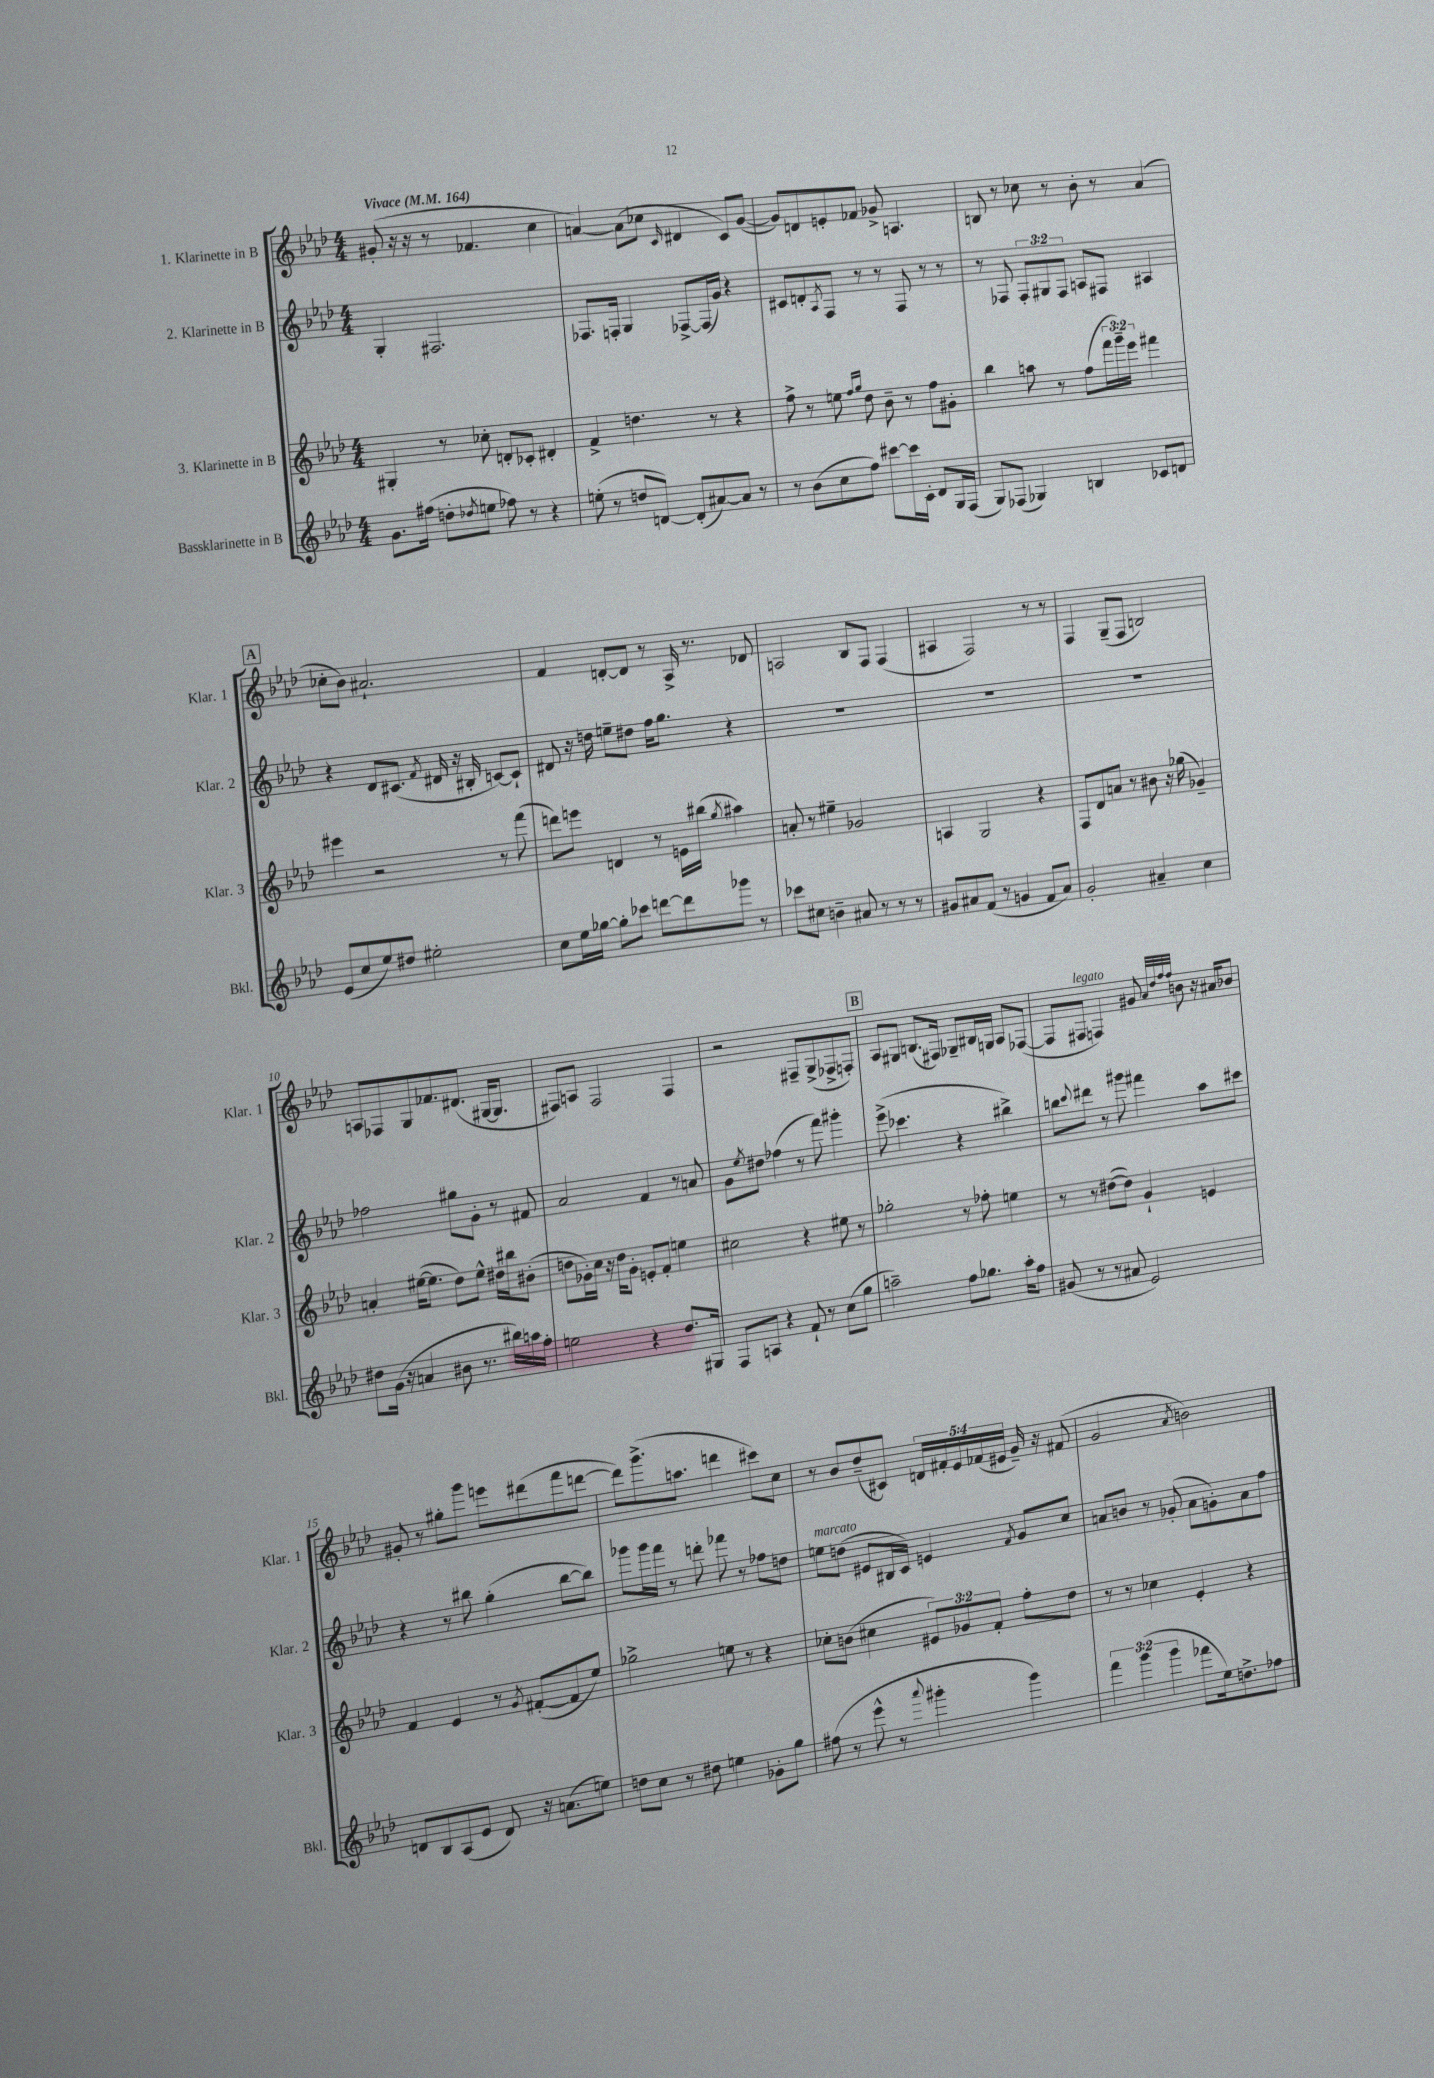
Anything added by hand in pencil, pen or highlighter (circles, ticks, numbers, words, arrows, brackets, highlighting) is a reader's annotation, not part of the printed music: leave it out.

**kern	**kern	**kern	**kern
*staff4	*staff3	*staff2	*staff1
*clefG2	*clefG2	*clefG2	*clefG2
*k[b-e-a-d-]	*k[b-e-a-d-]	*k[b-e-a-d-]	*k[b-e-a-d-]
*M4/4	*M4/4	*M4/4	*M4/4
*MM164	*MM164	*MM164	*MM164
8.g	4G#'	4G'	(8g#'
.	.	.	16r
(16ff#	.	.	16r
8dd'	8r	2.F#	8r
8qdd-	.	.	.
8ee	8cc-'	.	4.f-
8ff-)	8d'	.	.
8r	8c-'	.	.
4r	4d#'	.	4cc
=	=	=	=
(8ee'	4f^	8.F-	[4a)
8r	.	.	.
.	.	16F'	.
8dd	4.dd	4G	(8a]
[8d)	.	.	8cc-
.	.	.	16qqc
(8d']	.	[8F-^	4d#
[8a#)	8r	(16F-]	.
.	.	16g)	.
8a#]	4r	4r	8c)
8r	.	.	([8g
=	=	=	=
8r	8ff^	8c#	8g])
(8b-	8r	8d'	8d
.	.	8qA-	.
8cc	8ee	8F	8e'
.	16qqff	.	.
.	16qqgg	.	.
8ff)	8dd-	8r	8f-
[8ccc#	8b-~	8r	8g-^
16ccc#]	8r	8F	4.A
16c'	.	.	.
8d-	8ff	8r	.
16G	8g#'	8r	.
(16F	.	.	.
=	=	=	=
8G)	4bb-	8r	8B
(8F-	.	8F-	8r
4G-)	8aa	12F-'	8cc-
.	.	12G#	.
.	8r	.	8r
.	.	12F-	.
4B	(8ff	8A	8b-'
.	24fff	8F#	8r
.	24ggg~)	.	.
.	24eee-	.	.
8c-	4fff#	4A#	(4a-
8d	.	.	.
=	=	=	=
(8e-	4eee#	4r	8cc-'
8cc	.	.	8b-)
8ee-)	2r	8d-	2.a#`
8dd#	.	(8.c#	.
2ee#'	.	.	.
.	.	8qf	.
.	.	16d#	.
.	.	16r	.
.	.	16B#'	.
.	8r	[8c)	.
.	(8fff	8c`]	.
=	=	=	=
8cc	8ddd)	8d#	4f
16ee-	8eee	16r	.
[16gg-	.	16dd	.
8gg-']	4d	8ee~	[8d'
8ccc-	.	8dd#	8d]
[8ddd	8r	16ff	8r
.	.	8.gg	.
8ddd]	16e	.	16A-^
.	(16bb#	.	8.r
.	8qgg	.	.
8ggg-	4aa#)	4r	.
8r	.	.	8d-
=	=	=	=
8ccc-	8a'	1r	2A
8cc#	8r	.	.
4b~	4ee#~	.	.
8a#	2g-	.	8B-
8r	.	.	8F
8r	.	.	(4F
8r	.	.	.
=	=	=	=
8g#	4A	1r	4A#
8a#	.	.	.
(8f	2G	.	2F)
8r	.	.	.
4g	.	.	.
8f	4r	.	8r
8a#)	.	.	8r
=	=	=	=
2g'	8F	1r	4F
.	8d-	.	.
.	8a	.	(8G~
.	8r	.	8F
4a#~	8b#	.	2B)
.	16r	.	.
.	(16gg-	.	.
4cc	4g-~)	.	.
=	=	=	=
8dd#	4a'	2ff-	8A
(16g	.	.	8F-
16r	.	.	.
4a	([16ee#	.	8G
.	8.ee#]	.	.
.	.	.	8.f-
8b#	8dd-)	8gg#	.
.	.	.	(8.d#
8.r	8ee#^^	8g'	.
.	16dd#	8r	[16G#
16bb#)	16bb#	.	8.G#]
16aa	(8b#'	8f#	.
16ff'	.	.	.
=	=	=	=
2ee	8dd	2a-	8F#)
.	16g-')	.	8A
.	16cc	.	.
.	16r	.	2F#
.	16dd	.	.
.	8g-'	.	.
4r	8e'	4f	.
.	8f'	.	.
8.dd-	4ee	8r	4F#
.	.	8a	.
16G#	.	.	.
=	=	=	=
8F	2cc#	8g	2r
.	.	8qee-	.
8A	.	8dd#	.
4r	.	(4ff-	.
8f`	4r	8r	8F#~
8r	.	8fff)	(8G^
(8cc	8ee#	4ggg#'	8F-^
8gg	8r	.	8F')
=	=	=	=
2aa~)	2gg-'	(8eee-^	8A-
.	.	4.ccc-	8G#
.	.	.	(8.B
.	.	.	16F#)
8ff	8r	4r	8G-~
8.gg-	8ff-'	.	16B#
.	.	.	16G
.	4ee	4bb#^)	8A-
16aa'	.	.	.
8ff	.	.	([8F-
=	=	=	=
(8g#	8r	8bb	8F-]
.	.	8qqccc	.
8r	8r	8ddd#	8F#
8r	([8dd#	8r	4F)
8a#	8dd#])	8ggg#	.
2e-)	4g`	4fff#	8g#
.	.	.	32qqa-
.	.	.	32qqdd-
.	.	.	32qqff
.	.	.	32qqff
.	.	.	8b
.	4e	8aa-	16r
.	.	.	16a#
.	.	8ccc#	8b-
=	=	=	=
8d	4f	4r	8g#'
8B-	.	.	8r
(8A-	4e-	8r	8gg#'
8e-	.	8bb#	8ggg
8d)	8r	(4gg'	8eee
.	8qg	.	.
16r	([8f#'	.	(8ddd#
(8.a	.	.	.
.	8f#]	[8bb#	8fff
8ee)	8ee-)	8bb#])	[8ddd
=	=	=	=
8dd	2gg-^	8ggg-	8ddd])
8cc	.	16ggg-	(8.ggg^
.	.	16fff	.
8r	.	8r	.
.	.	.	8.aa
8dd#	.	8ddd'	.
4ee	8ee	8fff-	4ddd
.	8r	8r	.
8g-'	4r	8ff-	8ccc#)
8gg	.	8dd	8cc
=	=	=	=
(8ff#	8cc-'	8ee	8r
8r	(8b	(8dd	8b-
8eee-^^	4cc#	8e#	(8dd-~
8r	.	16B#	8c#)
.	.	16c)	.
8qqaaa-	.	.	.
4ggg#'	12e#)	4e	20d
.	.	.	20f#'
.	12g-	.	.
.	.	.	20e-
.	.	.	(20f-
.	12f'	.	.
.	.	.	20e#
.	.	8qf	.
4ggg#)	8ff'	8g	16g~)
.	.	.	16r
.	8dd-	8cc	(8f#
=	=	=	=
6fff	8r	8a	2g
.	8r	8b	.
(6ggg	.	.	.
.	4cc-	8r	.
6ggg	.	.	.
.	.	(8g-'	.
.	.	.	8qa-
8fff-	4e-'	8a	2b)
16ee-)	.	8g')	.
8.dd^	.	.	.
.	4r	8a	.
8ff-	.	8ff	.
==	==	==	==
*-	*-	*-	*-
